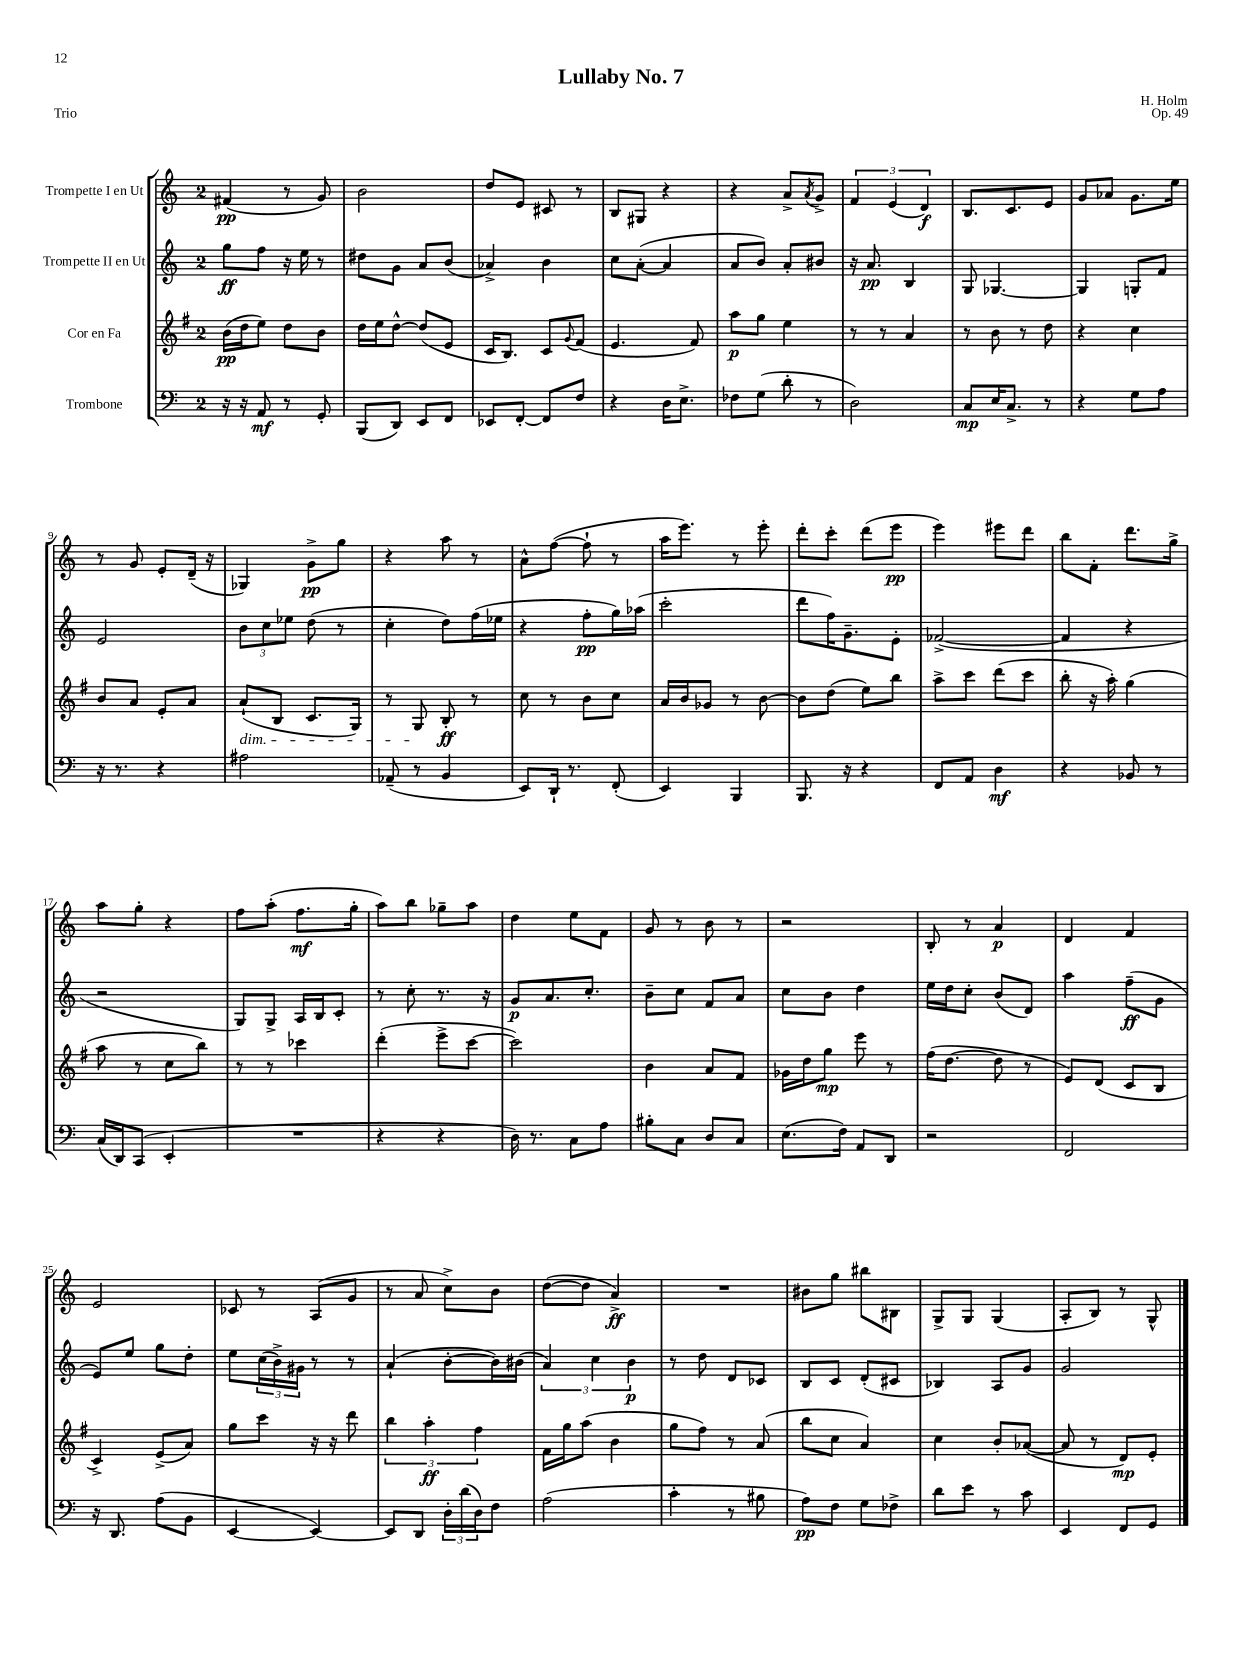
\header { title = "Lullaby No. 7" composer = "H. Holm" opus = "Op. 49" piece = "Trio" }
<<
\new StaffGroup <<
\new Staff = "s0" \with { instrumentName = "Trompette I en Ut" } {
    \clef treble \key c \major \once \override Staff.TimeSignature.style = #'single-digit \time 2/4
    fis'4\pp( r8 g'8) |
    b'2 |
    d''8 e'8 cis'8 r8 |
    b8 gis8 r4 |
    r4 a'8-> \acciaccatura { a'8 } g'8-> |
    \tuplet 3/2 { f'4 e'4( d'4\f) } |
    b8. c'8. e'8 |
    g'8 aes'8 g'8. e''16 |
    r8 g'8 e'8-. d'16--( r16 |
    ges4) g'8->\pp g''8 |
    r4 a''8 r8 |
    a'8-^ f''8~( f''8-! r8 |
    a''16 e'''8.) r8 e'''8-. |
    d'''8-. c'''8-. d'''8( e'''8\pp |
    e'''4) eis'''8 d'''8 |
    b''8 f'8-. d'''8. g''16-> |
    a''8 g''8-. r4 |
    f''8 a''8-.( f''8.\mf g''16-. |
    a''8) b''8 ges''8-- a''8 |
    d''4 e''8 f'8 |
    g'8 r8 b'8 r8 |
    r2 |
    b8-. r8 a'4\p |
    d'4 f'4 |
    e'2 |
    ces'8 r8 a8( g'8 |
    r8 a'8 c''8->) b'8 |
    d''8~( d''8 a'4->\ff) |
    R2 |
    bis'8 g''8 bis''8 bis8 |
    g8-> g8 g4( |
    a8-. b8) r8 g8-^ \bar "|." |
}
\new Staff = "s1" \with { instrumentName = "Trompette II en Ut" } {
    \clef treble \key c \major \once \override Staff.TimeSignature.style = #'single-digit \time 2/4
    g''8\ff f''8 r16 e''16 r8 |
    dis''8 g'8 a'8 b'8( |
    aes'4->) b'4 |
    c''8 a'8~-.( a'4 |
    a'8 b'8) a'8-. bis'8 |
    r16 a'8.\pp b4 |
    g8 ges4.~ |
    ges4 g8-. f'8 |
    e'2 |
    \tuplet 3/2 { b'8 c''8 ees''8 } d''8( r8 |
    c''4-. d''8) f''16( ees''16 |
    r4 f''8-.\pp g''16) aes''16( |
    c'''2-. |
    d'''8 f''16) g'8.-- e'8-. |
    fes'2~->( |
    fes'4 r4 |
    r2 |
    g8) g8-> a16 b16 c'8-. |
    r8 c''8-. r8. r16 |
    g'8\p a'8. c''8.-. |
    b'8-- c''8 f'8 a'8 |
    c''8 b'8 d''4 |
    e''16 d''16 c''8-. b'8( d'8) |
    a''4 f''8--\ff( g'8 |
    e'8) e''8 g''8 d''8-. |
    e''8 \tuplet 3/2 { c''16( b'16->) gis'16 } r8 r8 |
    a'4-!( b'8~-. b'16) bis'16( |
    \tuplet 3/2 { a'4) c''4 b'4\p } |
    r8 d''8 d'8 ces'8 |
    b8 c'8 d'8-.( cis'8 |
    bes4) a8 g'8 |
    g'2 \bar "|." |
}
\new Staff = "s2" \with { instrumentName = "Cor en Fa" } {
    \clef treble \key g \major \once \override Staff.TimeSignature.style = #'single-digit \time 2/4
    b'16\pp( d''16 e''8) d''8 b'8 |
    d''16 e''16 d''8~-^ d''8( e'8 |
    c'16 b8.) c'8 \appoggiatura { g'8 } fis'8( |
    e'4. fis'8) |
    a''8\p g''8 e''4 |
    r8 r8 a'4 |
    r8 b'8 r8 d''8 |
    r4 c''4 |
    b'8 a'8 e'8-. a'8 |
    a'8-!\dim( b8 c'8. g16) |
    r8 g8\! b8-.\ff r8 |
    c''8 r8 b'8 c''8 |
    a'16 b'16 ges'8 r8 b'8~ |
    b'8 d''8( e''8) b''8 |
    a''8-> c'''8 d'''8( c'''8 |
    b''8-. r16 a''16-.) g''4( |
    a''8 r8 c''8 b''8) |
    r8 r8 ces'''4 |
    d'''4-.( e'''8-> c'''8~ |
    c'''2) |
    b'4 a'8 fis'8 |
    ges'16 d''16 g''8\mp e'''8 r8 |
    fis''16( d''8.~ d''8 r8 |
    e'8) d'8( c'8 b8 |
    c'4->) e'8->( a'8) |
    g''8 c'''8 r16 r16 d'''8 |
    \tuplet 3/2 { b''4 a''4-.\ff fis''4 } |
    fis'16 g''16 a''8( b'4 |
    g''8 fis''8) r8 a'8( |
    b''8 c''8 a'4) |
    c''4 b'8-. aes'8~( |
    aes'8 r8 d'8\mp) e'8-. \bar "|." |
}
\new Staff = "s3" \with { instrumentName = "Trombone" } {
    \clef bass \key c \major \once \override Staff.TimeSignature.style = #'single-digit \time 2/4
    r16 r16 a,8\mf r8 g,8-. |
    b,,8( d,8) e,8 f,8 |
    ees,8 f,8~-. f,8 f8 |
    r4 d16 e8.-> |
    fes8 g8( d'8-. r8 |
    d2) |
    c8\mp e16 c8.-> r8 |
    r4 g8 a8 |
    r16 r8. r4 |
    ais2 |
    aes,8--( r8 b,4 |
    e,8) d,16-! r8. f,8-.( |
    e,4) b,,4 |
    b,,8. r16 r4 |
    f,8 a,8 d4\mf |
    r4 bes,8 r8 |
    c16( d,16) c,8( e,4-. |
    R2 |
    r4 r4 |
    d16) r8. c8 a8 |
    bis8-. c8 d8 c8 |
    e8.( f16) a,8 d,8 |
    r2 |
    f,2 |
    r16 d,8. a8( b,8 |
    e,4~ e,4~) |
    e,8 d,8 \tuplet 3/2 { d16-. d'16( d16) } f8 |
    a2( |
    c'4-. r8 bis8 |
    a8\pp) f8 g8 fes8-> |
    d'8 e'8 r8 c'8 |
    e,4 f,8 g,8 \bar "|." |
}
>>
>>
